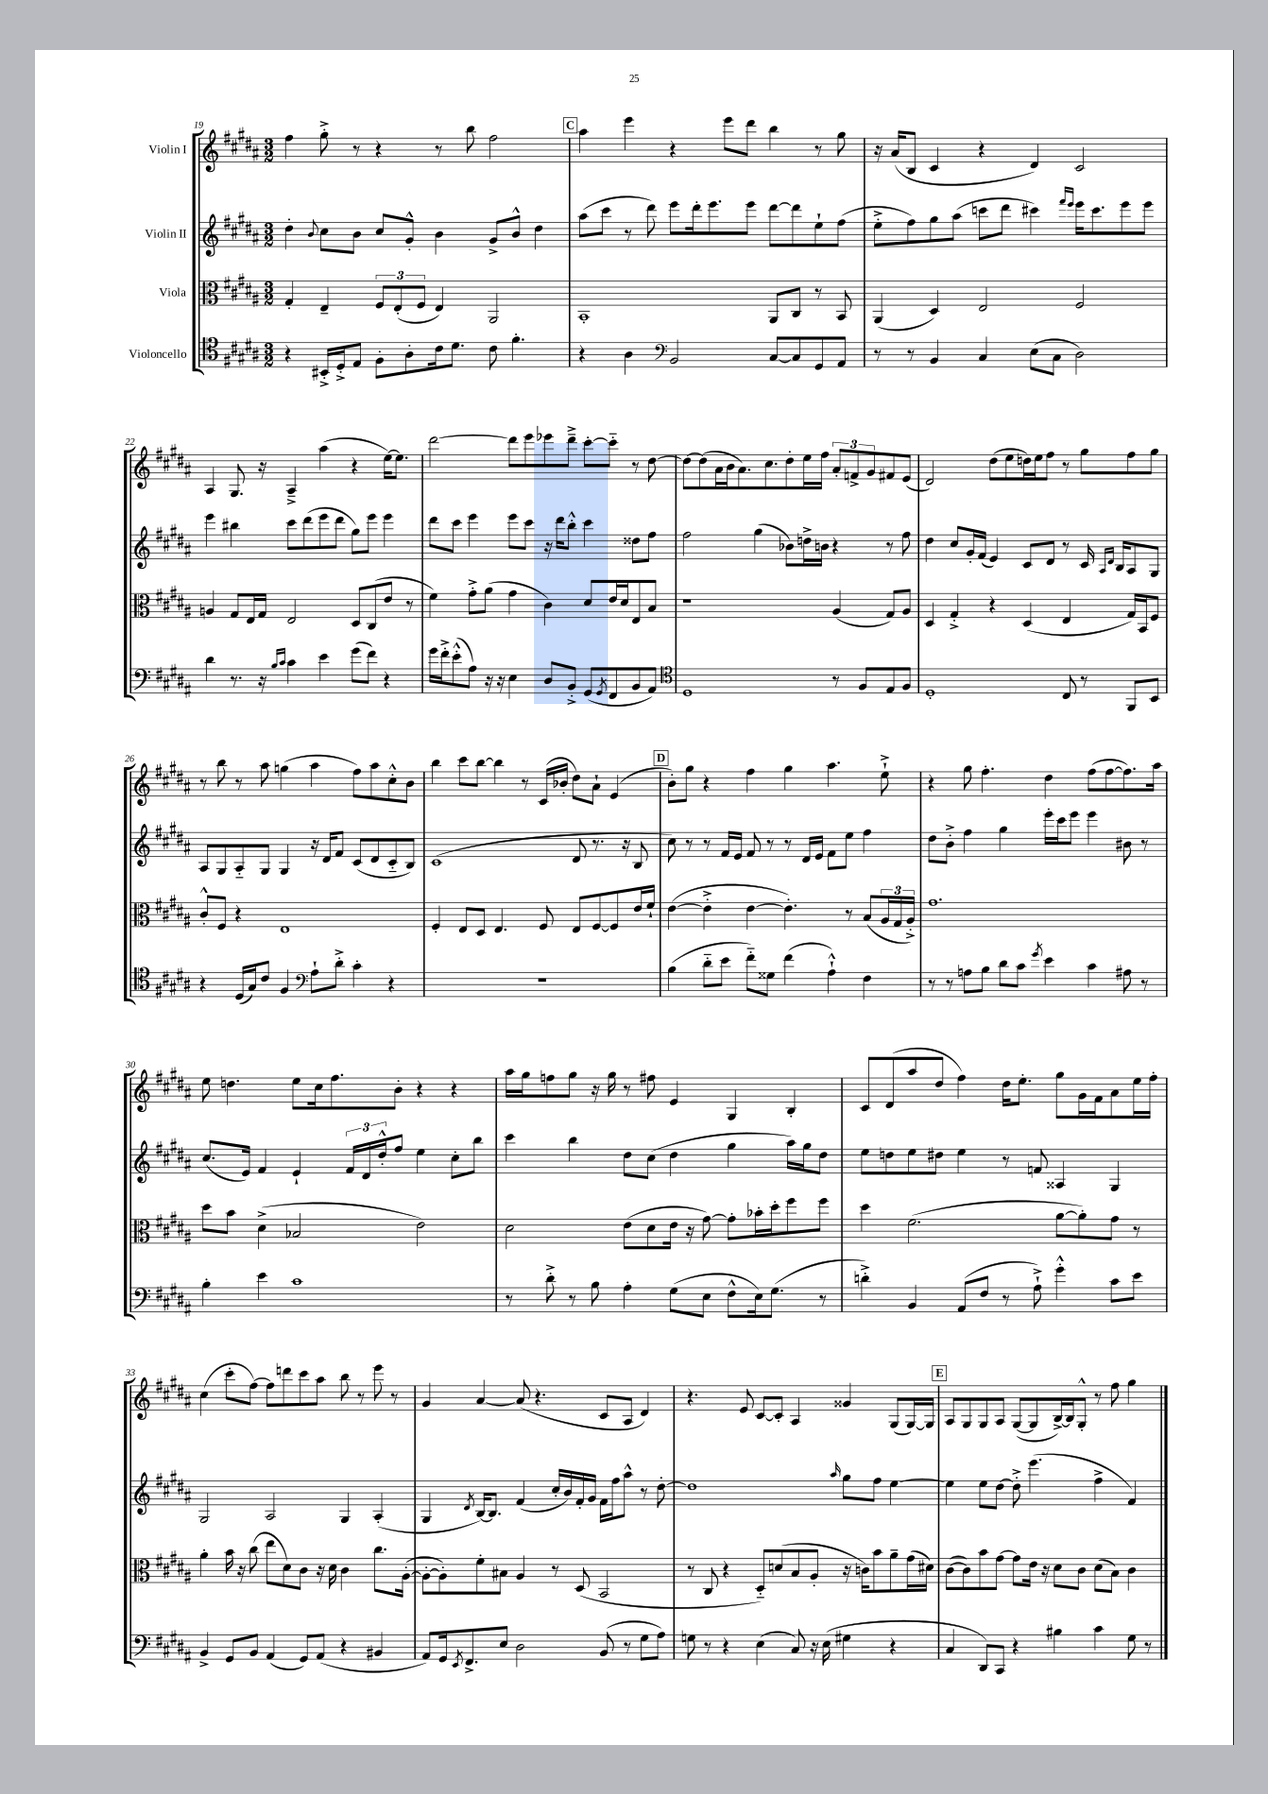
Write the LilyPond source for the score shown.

<<
\new StaffGroup <<
\new Staff = "s0" \with { instrumentName = "Violin I" } {
    \clef treble \key b \major \numericTimeSignature \time 3/2
    fis''4 gis''8-.-> r8 r4 r8 b''8 fis''2 |
    \mark \markup { \box "C" } ais''4 e'''4 r4 e'''8 dis'''8 b''4 r8 gis''8 |
    r16 ais'16( b8 cis'4 r4 dis'4) cis'2 |
    ais4 gis8. r16 ais4---> ais''4( r4 e''16~) e''8. |
    dis'''2~ dis'''8 e'''8 ees'''8 dis'''8---> cis'''8~-. cis'''8-_ r8 dis''8~ |
    dis''8~ dis''8( ais'16 b'16 ais'8.) cis''8. dis''8-. e''16 fis''16 \tuplet 3/2 { ais'8-. f'8-> gis'8 } fis'8 e'8( |
    dis'2) dis''8( e''8 d''16) e''16 fis''8 r8 gis''8 fis''8 gis''8 |
    r8 b''8 r8 ais''8 g''4( ais''4 fis''8) ais''8 cis''8-.-^ b'8 |
    b''4 cis'''8 b''8~ b''4 r8 cis'16( bes'16-. dis''8) ais'8-! e'4( |
    \mark \markup { \box "D" } b'8-.) gis''8 r4 fis''4 gis''4 ais''4. e''8-!-> |
    r4 gis''8 fis''4.-. dis''4 fis''8( fis''8~ fis''8.) ais''16 |
    e''8 d''4. e''8 cis''16 fis''8. b'8-. r4 r4 |
    ais''16 gis''16 f''8 gis''8 r16 gis''16 r8 fis''8 e'4 gis4 b4-. |
    cis'8 dis'8( ais''8 dis''8 fis''4) dis''16 e''8.-. gis''8 gis'16 fis'16 ais'8 e''16 fis''16-. |
    cis''4( cis'''8-. fis''8~) fis''8 d'''8 cis'''8 ais''8 b''8 r8 e'''8 r8 |
    gis'4 ais'4~ ais'8( r4. cis'8 ais8 dis'4) |
    r4. e'8 cis'8~ cis'8-. ais4 gisis'4 gis8( gis16~) gis16 |
    \mark \markup { \box "E" } ais8 gis8 gis8 ais8 gis8~( gis8 b16~->) b16 gis8-.-^ r8 fis''8 gis''4 \bar "|." |
}
\new Staff = "s1" \with { instrumentName = "Violin II" } {
    \clef treble \key b \major \numericTimeSignature \time 3/2
    dis''4-. \appoggiatura { b'8 } cis''8 b'8 cis''8 gis'8-.-^ b'4 gis'8-> b'8-^ dis''4 |
    \mark \markup { \box "C" } ais''8( cis'''8 r8 dis'''8) e'''8 dis'''16-. e'''8. e'''8 dis'''8~ dis'''8 e''8-! fis''8( |
    e''8-.-> fis''8) gis''8 ais''8( c'''8 dis'''8 cis'''4) \grace { fis'''16 e'''16 } e'''16 cis'''8. e'''8 e'''8 |
    e'''4 bis''4 cis'''8 dis'''8( e'''8 dis'''8 gis''8) e'''8 e'''4 |
    dis'''8 cis'''8 e'''4 e'''8 cis'''8 r16 dis'''16 b''8-.-^ cis'''4 disis''8 fis''8 |
    fis''2 gis''4( bes'8) d''16-> b'16 r4 r8 fis''8 |
    dis''4 cis''8 gis'16-. fis'16( e'4) cis'8 dis'8 r8 cis'16 \grace { ais16 dis'16 } b16 ais8 gis8 |
    ais8 gis8 ais8-_ gis8 gis4 r16 dis'16 fis'8 cis'8( dis'8 cis'8-_ b8) |
    cis'1( dis'8 r8. r16 b8 |
    \mark \markup { \box "D" } cis''8) r8 r8 fis'16 e'16 fis'8 r8 r8 dis'16 e'16 fis'8 e''8 fis''4 |
    dis''8 b'8-.-> fis''4 gis''4 e'''16-. cis'''16 e'''8 e'''4 bis'8 r8 |
    cis''8.( e'16) fis'4 e'4-! \tuplet 3/2 { fis'16 dis'16 dis''16-.-^ } fis''8 e''4 cis''8-. b''8 |
    cis'''4 b''4 dis''8 cis''8( dis''4 gis''4 ais''16) gis''16 dis''8 |
    e''8 d''8 e''8 dis''8 e''4 r8 f'8 aisis4 gis4 |
    gis2 ais2 gis4 ais4-.( |
    gis4 \acciaccatura { dis'8 } b16~) b8. fis'4( cis''16-. b'16) fis'16-. gis'16 fis'16 fis''16 ais''8-^ r8 dis''8~-. |
    dis''1 \grace { ais''16 } gis''8 fis''8 e''4~ |
    \mark \markup { \box "E" } e''4 e''8 dis''8~ dis''8-.-> e'''4.( fis''4-> fis'4) \bar "|." |
}
\new Staff = "s2" \with { instrumentName = "Viola" } {
    \clef alto \key b \major \numericTimeSignature \time 3/2
    gis4-. e4-- \tuplet 3/2 { fis8 e8-.( fis8 } e4) ais,2 |
    \mark \markup { \box "C" } b,1-. ais,8 cis8 r8 b,8 |
    ais,4( dis4) e2 fis2 |
    a4 gis8 e16 gis16 e2 dis8 cis8( e'8 r8 |
    fis'4) gis'8-.-> ais'8( gis'4 cis'4) dis'8 e'16 dis'16 e8 b8 |
    r1 ais4( gis8) ais8 |
    dis4 gis4-.-> r4 dis4( e4 gis16) b,16 fis8 |
    cis'8-.-^ fis8 r4 e1 |
    fis4-. e8 dis8 e4. fis8 e8 fis8~ fis8 e'16 fis'16-! |
    \mark \markup { \box "D" } e'4~( e'4-.-> e'4~ e'4.-.) r8 b8( \tuplet 3/2 { ais16 gis16 ais16-.->) } |
    gis'1. |
    dis''8 b'8 dis'4->( bes2 e'2) |
    dis'2 e'8( dis'8 e'16 r16 gis'8~) gis'8-. bes'16-. dis''16-. fis''8 fis''8 |
    dis''4 fis'2.( ais'8~ ais'8-.) gis'8 r8 |
    ais'4-. b'16 r16 cis''8( e''8 dis'8) cis'8 r16 dis'16 cis'4 cis''8. ais16~-.( |
    ais8~-. ais8-.) fis'8-. bis8 ais4 r8 dis8( b,2 |
    r8 cis8 r4 dis8-_) d'8( b8 ais8-. r16 c'16) b'8 ais'8-- gis'16( dis'16) |
    \mark \markup { \box "E" } cis'8~( cis'8) b'8 gis'8~ gis'8 e'16 r16 dis'8 cis'8 dis'8( b8) cis'4 \bar "|." |
}
\new Staff = "s3" \with { instrumentName = "Violoncello" } {
    \clef tenor \key b \major \numericTimeSignature \time 3/2
    r4 bis,16-.-> dis16-.-> e8 fis8-. ais8-. cis'16 dis'8. cis'8 fis'4.-. |
    \mark \markup { \box "C" } r4 ais4 \clef bass b,2 cis8~ cis8 gis,8 ais,8 |
    r8 r8 b,4 cis4 e8( cis8 dis2) |
    dis'4 r8. r16 \grace { b16 cis'16 } cis'4 e'4 gis'8( fis'8) r4 |
    gis'16 fis'16-.-> e'8-.-^( ais8) r16 r16 e4 dis8 b,8-.-> gis,8( \acciaccatura { gis,8 } fis,8 b,8 ais,8) |
    \clef tenor dis1 r8 fis8 e8 fis8 |
    dis1-. cis8 r8 fis,8 b,8 |
    r4 dis16( gis16) cis'8 fis4 \clef bass ais8-! dis'8-.-> cis'4-. r4 |
    R1. |
    \mark \markup { \box "D" } b4( dis'8-_ e'8 fis'8-_) gisis8 fis'4( ais4-!-^) fis4 |
    r8 r8 a8 b8 dis'8 cis'8 \acciaccatura { gis'8 } e'4 cis'4 ais8 r8 |
    b4-. e'4 cis'1 |
    r8 dis'8-.-> r8 b8 ais4-. gis8( e8 fis8-^ e16) gis8.( r8 |
    d'4-.->) b,4 ais,8( fis8 r8 ais8-!->) gis'4-.-^ cis'8 e'8 |
    b,4-> gis,8 b,8 ais,4( gis,8) ais,8( r4 bis,4 |
    ais,8) gis,16 \acciaccatura { e,8 } fis,8.-> e8 dis2 b,8( r8 gis8 ais8) |
    g8 r8 r4 e4( cis8) r16 e16( gis4 r4 |
    \mark \markup { \box "E" } cis4 dis,8) cis,8 r4 bis4 cis'4 gis8 r8 \bar "|." |
}
>>
>>
\layout { \context { \Score currentBarNumber = #19 } }
